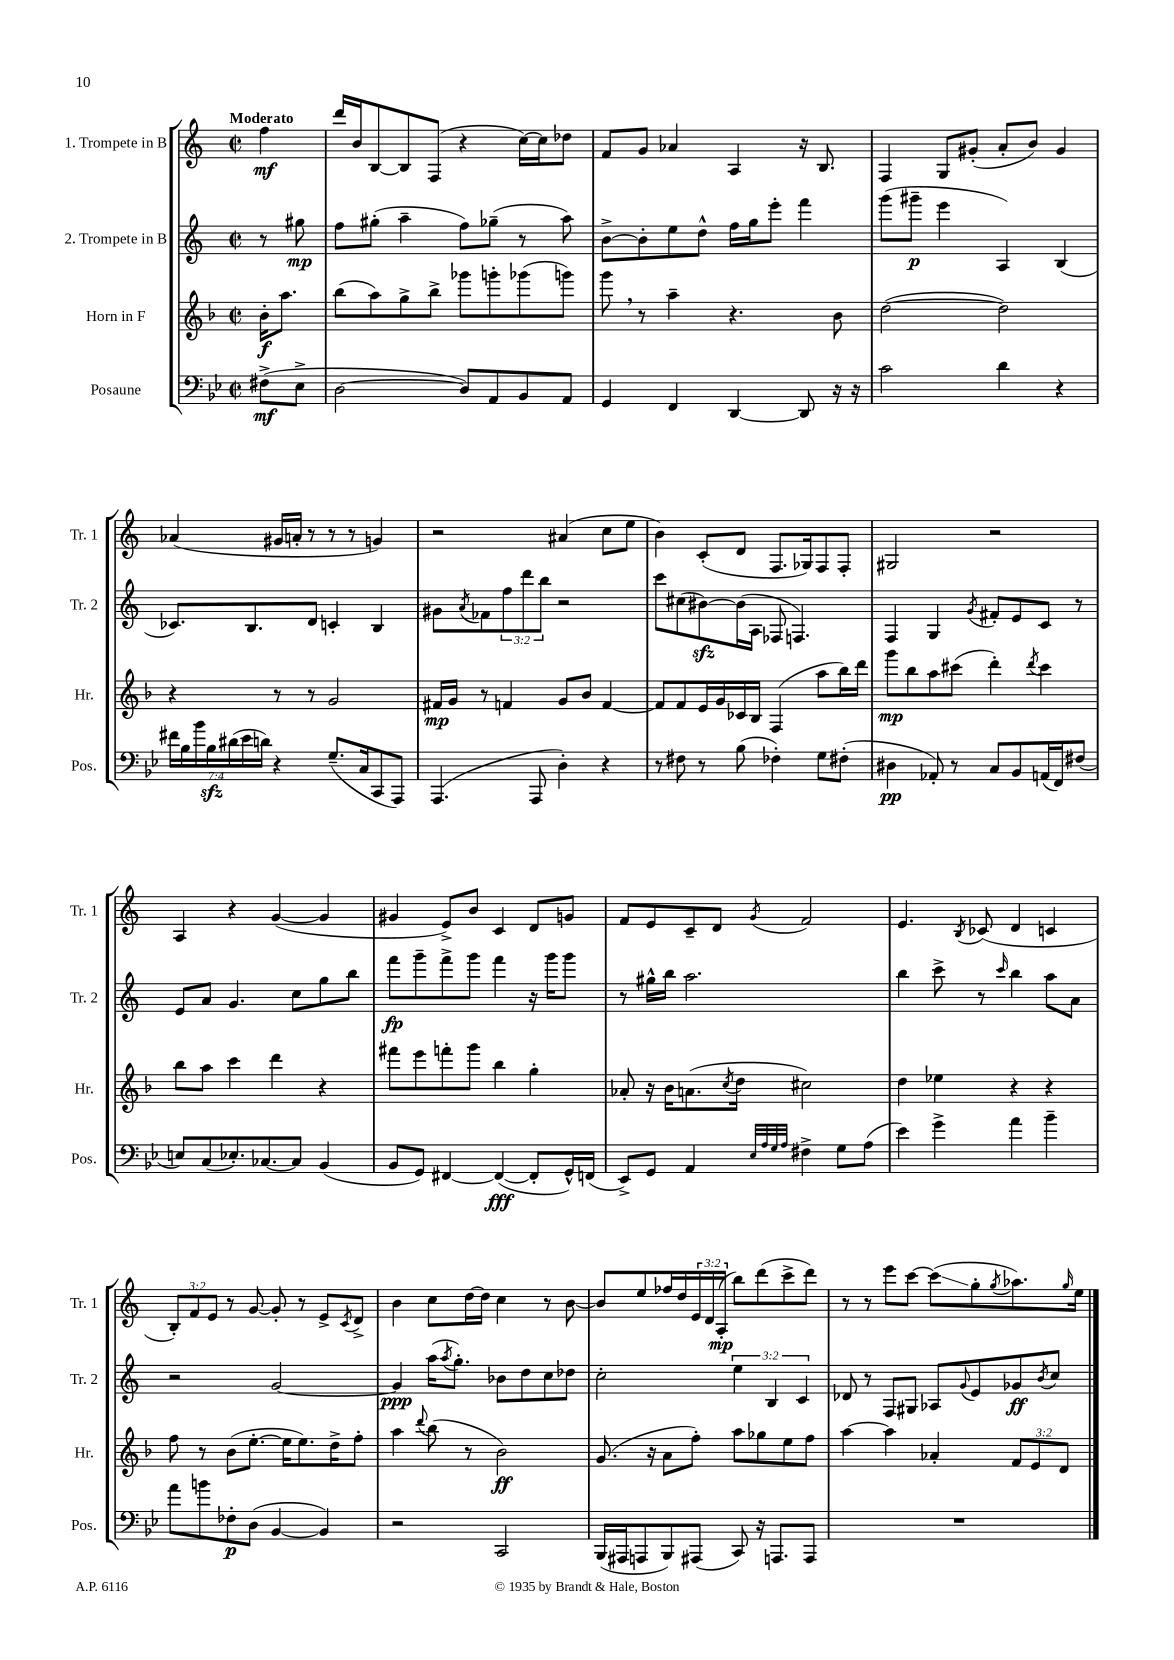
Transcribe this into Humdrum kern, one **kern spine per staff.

**kern	**kern	**kern	**kern
*staff4	*staff3	*staff2	*staff1
*clefF4	*clefG2	*clefG2	*clefG2
*k[b-e-]	*k[b-]	*k[]	*k[]
*M2/2	*M2/2	*M2/2	*M2/2
*met(c|)	*met(c|)	*met(c|)	*met(c|)
(8F#^	16b-'	8r	4ff
.	8.aa	.	.
8E-^	.	8gg#	.
=	=	=	=
[2D	(8bb-	8ff	16ddd
.	.	.	16b
.	8aa)	(8gg#'	[8B
.	8gg^	4aa~	8B]
.	8bb-^	.	(8F
8D])	8ggg-	8ff)	4r
8AA	8ggg'	(8gg-~	.
8BB-	(8ggg-	8r	[16cc)
.	.	.	16cc]
8AA	8ggg)	8aa)	8dd-
=	=	=	=
4GG	8ggg	[8b^	8f
.	8r	8b']	8g
4FF	4aa~	8ee	4a-
.	.	8dd^^	.
[4DD	4.r	16ff	4A
.	.	16gg	.
.	.	8eee'	.
8DD]	.	4fff	16r
.	.	.	8.B
16r	8b-	.	.
16r	.	.	.
=	=	=	=
2c	([2dd	(8ggg	4F
.	.	8ggg#~	.
.	.	4eee	8G
.	.	.	(8g#'
4d	2dd])	4A)	8a'
.	.	.	8b)
4r	.	(4B	4g#
=	=	=	=
28f#	4r	8.c-)	(4a-
28B-	.	.	.
28b-	.	.	.
28B-	.	.	.
(28d#	.	.	.
28e-	.	.	.
.	.	8.B	.
28d)	.	.	.
4r	8r	.	16g#
.	.	.	16a'
.	8r	8d	8r
(8.G~	2g	4c'	8r
.	.	.	8r
16C	.	.	.
8CC	.	4B	4g)
8AAA)	.	.	.
=	=	=	=
(4.AAA	16f#	8g#	2r
.	16g	.	.
.	.	8qa	.
.	8r	8f-	.
.	4f	12ff	.
.	.	12ddd	.
8AAA	.	.	.
.	.	12bb	.
4D')	8g	2r	(4a#
.	8b-	.	.
4r	[4f	.	8cc
.	.	.	8ee
=	=	=	=
8r	8f]	8ccc	4b)
8F#	8f	(8cc#	.
8r	16e	[8b#)	(8c'
.	16g	.	.
(8B-	16c-	(16b#]	8d
.	16B-	16A	.
4F-')	(4F	8F-	8.F
.	.	4.F)	.
.	.	.	16G-)
8G	8aa	.	8F
(8F#'	16bb-)	.	8F'
.	16ddd	.	.
=	=	=	=
4D#	8ggg	4F	2G#
.	8bb-	.	.
8AA-')	8aa	4G	.
8r	(8ccc#	.	.
.	.	8qg	.
8C	4ddd')	8f#'	2r
8BB-	.	8e	.
.	8qddd	.	.
(16AA	4ccc#	8c	.
16FF)	.	.	.
(8F#	.	8r	.
=	=	=	=
8E)	8bb-	8e	4A
(8C	8aa	8a	.
8.E-')	4ccc	4.g	4r
[8.C-	.	.	.
.	4ddd	.	([4g
8C-]	.	8cc	.
(4BB-	4r	8gg	4g]
.	.	8bb	.
=	=	=	=
8BB-	8fff#	8fff	4g#
8GG)	8eee	8ggg~	.
[4FF#	8fff'	8fff^	8e^)
.	8ggg	8ggg	8b
(4FF#_	4bb-	4fff	4c
8FF#']	4gg'	16r	8d
.	.	16ggg	.
16GG^^)	.	8ggg	8g
(16FF	.	.	.
=	=	=	=
8EE-^)	8a-'	8r	8f
8GG	16r	16gg#^^	8e
.	16b-	16bb	.
4AA	(8.a	2.aa	8c~
.	.	.	8d
.	8qcc	.	.
.	16dd	.	.
32qqE-	.	.	.
32qqA	.	.	.
32qqG	.	.	.
32qqA	.	.	8qg
4F#^	2cc#)	.	2f
8G	.	.	.
(8A	.	.	.
=	=	=	=
4e-)	4dd	4bb	4.e
4g^	4ee-	8ccc^	.
.	.	.	8qB
.	.	8r	(8c-
.	.	16qqccc	.
4a	4r	4bb	4d
4b-~	4r	8aa	4c
.	.	8a	.
=	=	=	=
8a	8ff	2r	12B')
.	.	.	12f
8b	8r	.	.
.	.	.	12e
8F-'	(8b-	.	8r
(8D	[8.ee'	.	[8g
[4BB-	.	[2g	8g']
.	16ee]	.	.
.	8.ee)	.	8r
4BB-])	.	.	8e^
.	16dd^	.	.
.	.	.	8qc
.	8ff'	.	8d^
=	=	=	=
2r	4aa	4g]	4b
.	8qqddd	.	.
.	(8bb-	(16aa	8cc
.	.	8qaa	.
.	.	8.gg')	.
.	8r	.	[16dd
.	.	.	16dd]
2CC	2b-)	8b-	4cc
.	.	8dd	.
.	.	8cc	8r
.	.	8dd-	[8b
=	=	=	=
(16BBB-	(8.g	2cc'	8b]
16AAA#	.	.	.
8AAA	.	.	8ee
.	16r	.	.
8BBB-)	8a	.	16ff-
.	.	.	16dd
(8AAA#	8ff')	.	24e
.	.	.	24d
.	.	.	(24A'
8CC)	8aa	6ee	8bb)
16r	8gg-	.	(8ddd
.	.	6B	.
8.AAA	.	.	.
.	8ee	.	8ccc^
.	.	6c	.
8AAA	8ff	.	8ddd)
=	=	=	=
1r	[4aa	8d-	8r
.	.	8r	8r
.	4aa]	8F	8eee
.	.	8G#	[8ccc
.	4a-'	8A-	(8ccc]
.	.	8qqg	.
.	.	8e	8gg'
.	.	.	8qgg
.	12f	8g-	8.aa-)
.	12e	.	.
.	.	8qb	.
.	.	8cc	.
.	12d	.	.
.	.	.	16qqgg
.	.	.	16ee
==	==	==	==
*-	*-	*-	*-
